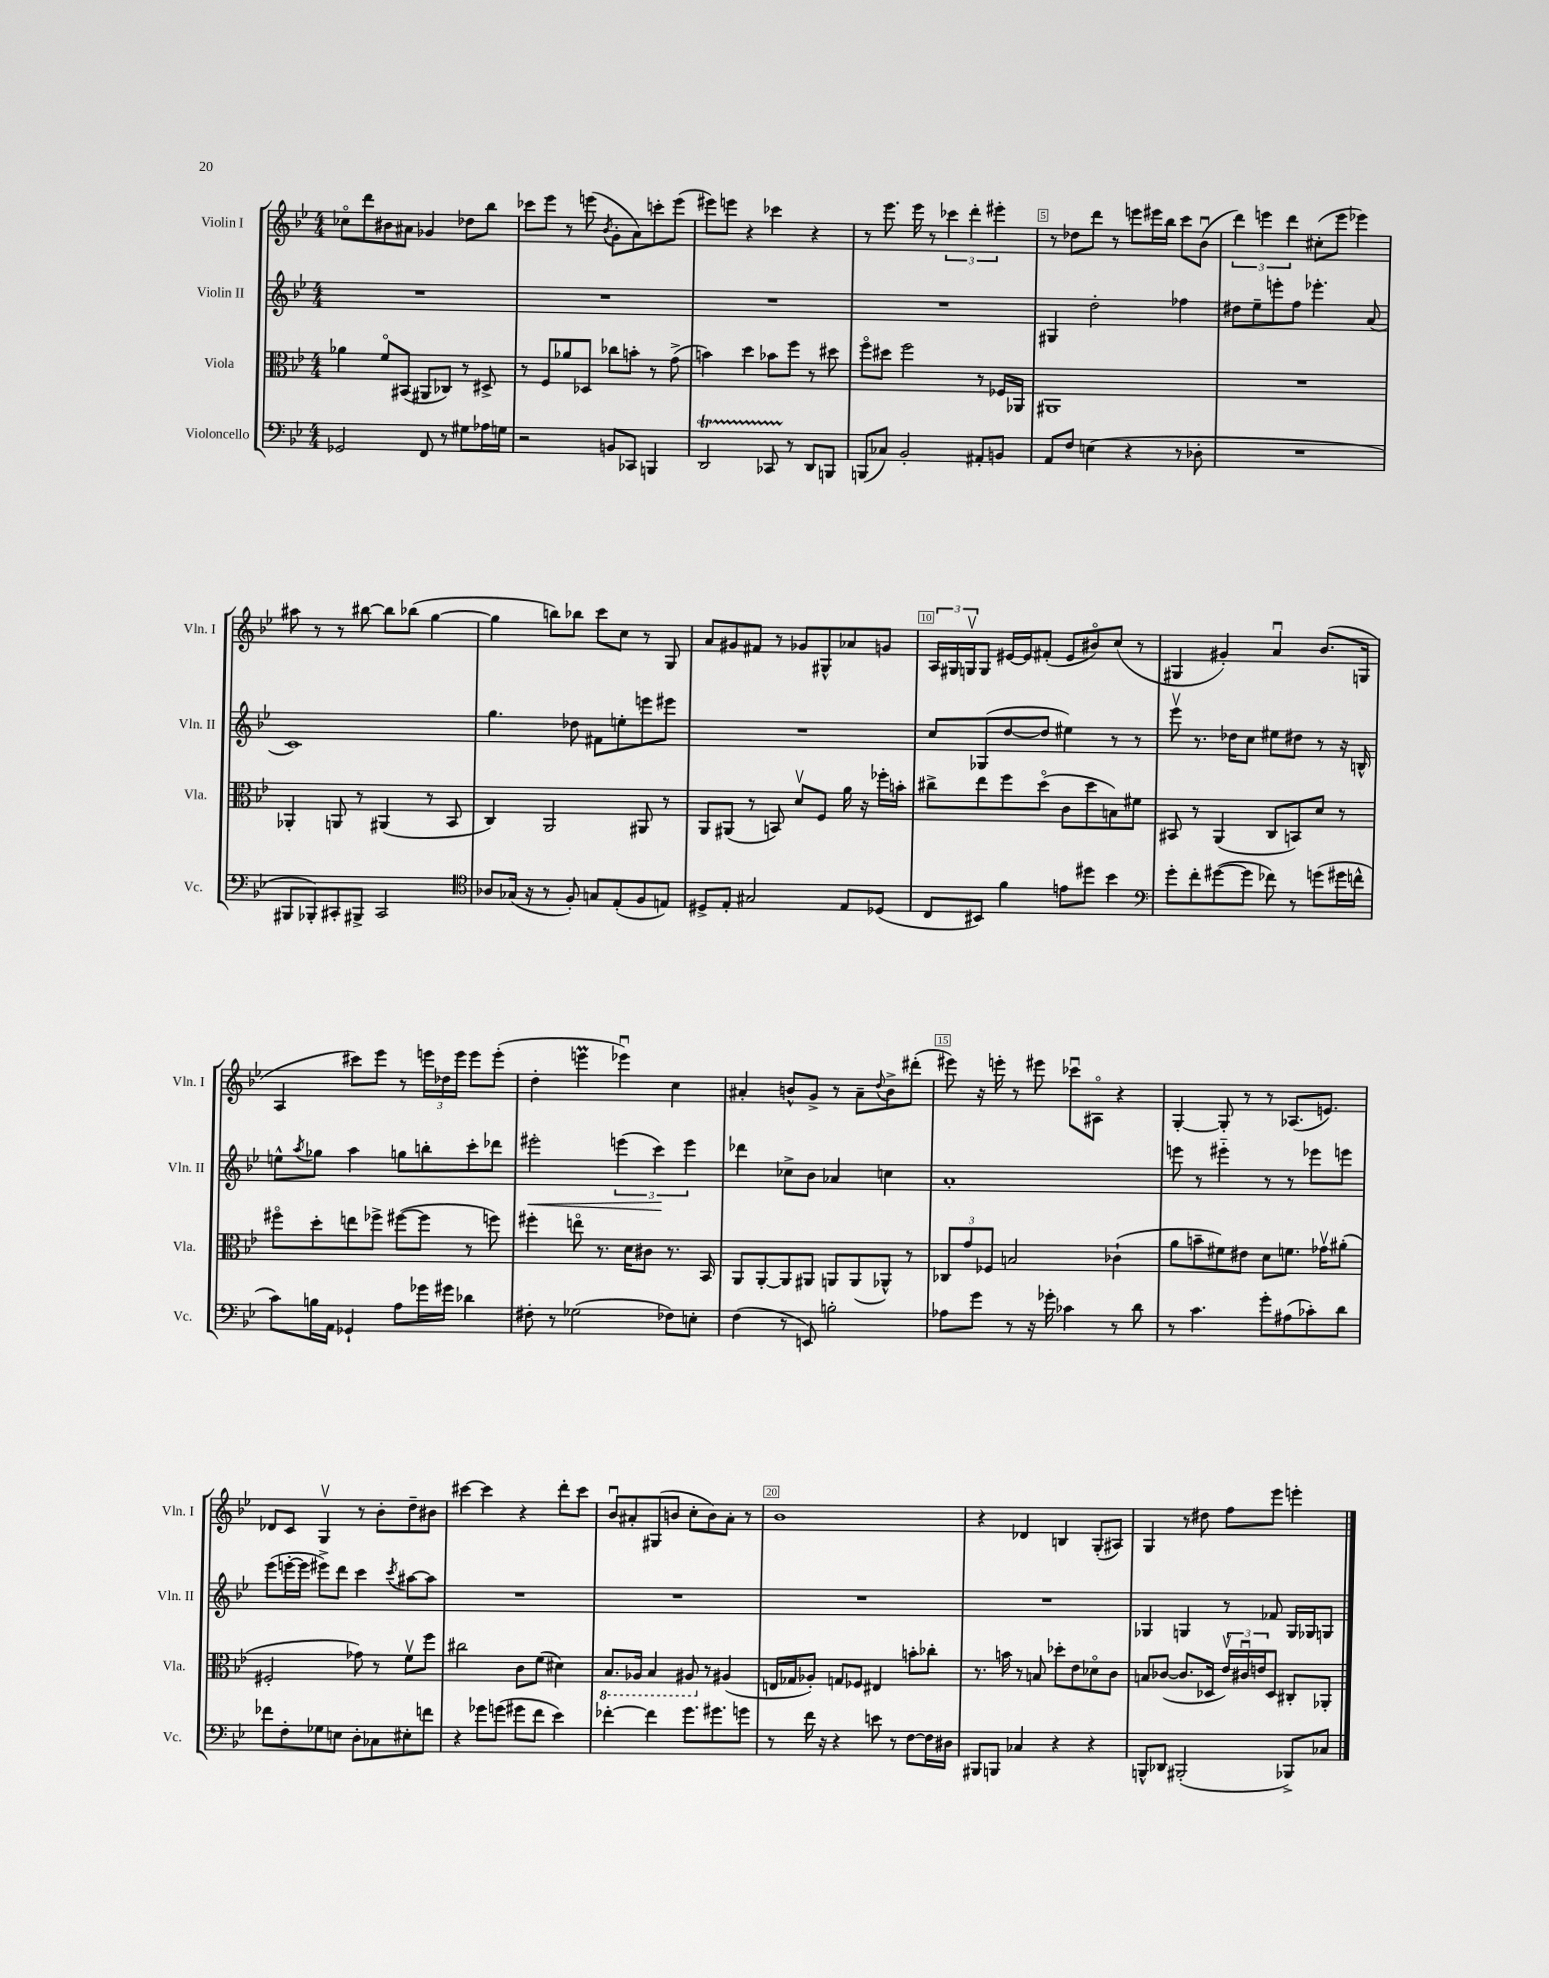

**kern	**kern	**kern	**kern
*staff4	*staff3	*staff2	*staff1
*clefF4	*clefC3	*clefG2	*clefG2
*k[b-e-]	*k[b-e-]	*k[b-e-]	*k[b-e-]
*M4/4	*M4/4	*M4/4	*M4/4
2GG-	4a-	1r	8cc-o
.	.	.	8ddd
.	8fo	.	8b#
.	(8BB#	.	8a#
8FF	8AA#	.	4g-
8r	8C-)	.	.
8G#	8r	.	8dd-
16A-	8D#^	.	8bb-
16G	.	.	.
=	=	=	=
2r	8r	1r	8ccc-
.	8F	.	8eee-
.	8a-	.	8r
.	8D-	.	(8eee
.	.	.	8qb-
8BB	8cc-	.	8g'
8CC-	8b'	.	8a)
4BBB	8r	.	8ccc'
.	(8g^	.	(8eee
=	=	=	=
2DD	4b)	1r	8eee#)
.	.	.	8eee
.	4dd	.	4r
8CC-	8b-	.	4ccc-
8r	8ff	.	.
8DD	8r	.	4r
8BBB	8dd#	.	.
=	=	=	=
(8BBB	8ffo	1r	8r
8C-)	8dd#	.	8.eee-
2BB-'	2ff	.	.
.	.	.	16eee-
.	.	.	8r
.	.	.	6ccc-
.	.	.	6ddd'
8AA#'	8r	.	.
.	.	.	6eee#'
8BB	16F-	.	.
.	16AA-	.	.
=	=	=	=
8AA	1AA#	4G#	8r
8F	.	.	8dd-
(4E	.	2dd'	8ddd
.	.	.	8r
4r	.	.	8eee
.	.	.	16eee#
.	.	.	16bb-
8r	.	4ff-	8ccc
8D-'	.	.	(8b-u
=	=	=	=
1r	1r	8dd#	6ddd)
.	.	8ee-~	.
.	.	.	6eee
.	.	8eee'	.
.	.	.	6ddd
.	.	8ff	.
.	.	4.eee-'	(8cc#'
.	.	.	8eee
.	.	.	4eee-)
.	.	(8a	.
=	=	=	=
8BBB#	4AA-'	1c)	8aa#
8BBB-')	.	.	8r
8CC#'	8AA	.	8r
8BBB#^	8r	.	[8bb#
2CC#	(4AA#	.	8bb#]
.	.	.	(8bb-
.	8r	.	[4gg
.	8BB-	.	.
=	=	=	=
*clefC4	*	*	*
8A-	4C)	4.gg	4gg]
(16G-	.	.	.
16r	.	.	.
8r	2AA	.	8bb)
8F')	.	8dd-	8bb-
8G	.	8f#	8ccc
(8E-'	.	8ee'	8cc
8F	8AA#	8eee	8r
8E)	8r	8eee#	8G
=	=	=	=
8D#^	8AA	1r	8a
8E-'	(8AA#	.	8g#
2G#	8r	.	8f#
.	8BB)	.	8r
.	8dv	.	8g-
.	8F	.	8G#^^
8E-	16a	.	8a-
.	16r	.	.
(8D-	16ff-'	.	8g
.	16b'	.	.
=	=	=	=
8C	8cc#^	8cc	24A
.	.	.	24G#
.	.	.	24Gv
8BB#)	8ee-	(8G-	8G
4f	8ff	[8dd	[16e#
.	.	.	16e#]
.	(8ddo	8dd]	(8f#'
8e	8c	4ee#)	8e#
8dd#	8dd	.	8b#o)
4b-	8B)	8r	(8cc
.	8f#	8r	8r
=	=	=	=
*clefF4	*	*	*
8g'	8BB#	8eee-v	4G#
8f'	8r	8.r	.
([8g#	(4AA	.	4g#')
.	.	16dd-	.
8g#]	.	8cc	.
8f-)	8C	8ee#	4au
8r	8BB)	8dd#	.
(8g	8d	8r	(8.b-
16g#	8r	16r	.
16f^^	.	16B^^	16G
=	=	=	=
8c)	8ff#o	8ee^^	4A
.	.	8qaa	.
16B	8dd'	8gg-	.
16AA	.	.	.
4GG-`	8ee	4aa	8ccc#)
.	8ff-^	.	8eee-
8A	([8ff#	8gg	8r
16g-	8ff#]	8bb'	24eee
.	.	.	24dd-
16g#	.	.	.
.	.	.	24eee
4d-	8r	8ccc'	8eee
.	8ff)	8ddd-	(8eee'
=	=	=	=
8F#'	4ff#'	2eee#'	4dd'
8r	.	.	.
(2G-	8eeo	.	4eee
.	8.r	.	.
.	.	(6eee	4eee-u)
.	16d	.	.
.	8c#	.	.
.	.	6ccc)	.
8F-)	8.r	.	4cc
.	.	6eee	.
8E'	.	.	.
.	16BB-	.	.
=	=	=	=
(4F	8AA	4ddd-	4a#'
.	[8AA'	.	.
8r	8AA]	8cc-^	8b^^
8EE)	8AA#	8b-	8g^
2B'	8AA	4a-	8r
.	(8AA	.	8a#~
.	.	.	8qqdd
.	8AA-^^)	4cc	8b^
.	8r	.	(8ddd#'
=	=	=	=
8A-	12C-	1a'	8eee#)
.	12g	.	.
8g	.	.	16r
.	12F-	.	.
.	.	.	16eee'
8r	2B	.	8r
16r	.	.	8eee#
16g-'	.	.	.
4c-	.	.	8ccc-u
.	.	.	8A#o
8r	(4c-`	.	4r
8d	.	.	.
=	=	=	=
8r	8a	8eee	[4G'
4.c	8b~	8r	.
.	8f#)	4eee#'~	8G']
.	8e#	.	8r
8g'	8d	8r	8r
(8A#	8.f	8r	(8.A-
8c-')	.	8eee-	.
.	16g-v	.	8.e)
8d	(8a#'	8eee	.
=	=	=	=
8f-	2F#'	(8eee-	8d-
8F'	.	[16eee'	8c
.	.	16eee]	.
8G-	.	8eee#^)	4Gv
8E	.	8ddd	.
8D'	8g-)	4ccc	8r
8C-	8r	.	8b-'
.	.	8qccc	.
8E#'	8fv	[8aa#	8dd~
8f	8ff	8aa#]	8b#
=	=	=	=
4r	2cc#	1r	[4ccc#
8g-	.	.	4ccc#]
(8g	.	.	.
8g#	8c	.	4r
8f	(8f	.	.
4e-)	4d#)	.	8ddd'
.	.	.	8ccc#
=	=	=	=
[4f-'	8.BB-	1r	8b-u
.	.	.	8a#'
.	16AA-	.	.
4f-]	4BB-	.	(8G#
.	.	.	8b
8.g	8AA#	.	8cc'
.	8r	.	8b)
8.g#	.	.	.
.	(4A#	.	8a#'
8g	.	.	8r
=	=	=	=
8r	16E	1r	1b-
.	16G-	.	.
16f	8A-')	.	.
16r	.	.	.
4r	8G	.	.
.	8F-	.	.
8e	4E#	.	.
8r	.	.	.
[8F	8b'	.	.
16F]	8cc-'	.	.
16D#	.	.	.
=	=	=	=
8BBB#	8.r	1r	4r
8BBB	.	.	.
.	16b	.	.
4C-	8r	.	4d-
.	8B	.	.
4r	8dd-'	.	4B
.	8e-	.	.
4r	8d-o	.	(8G'
.	8c	.	8A#)
=	=	=	=
8BBB^^	8B	4G-	4G
8DD-	([8c-	.	.
(2BBB#'	8.c-]	4G	8r
.	.	.	8dd#
.	16D-	.	.
.	24e-v)	8r	8ff
.	24c#u	.	.
.	24e	.	.
.	8D-	8f-	8eee-
8BBB-^)	8C#'	16G	4eee'
.	.	16G-	.
8C-	8AA-'	8G	.
==	==	==	==
*-	*-	*-	*-
